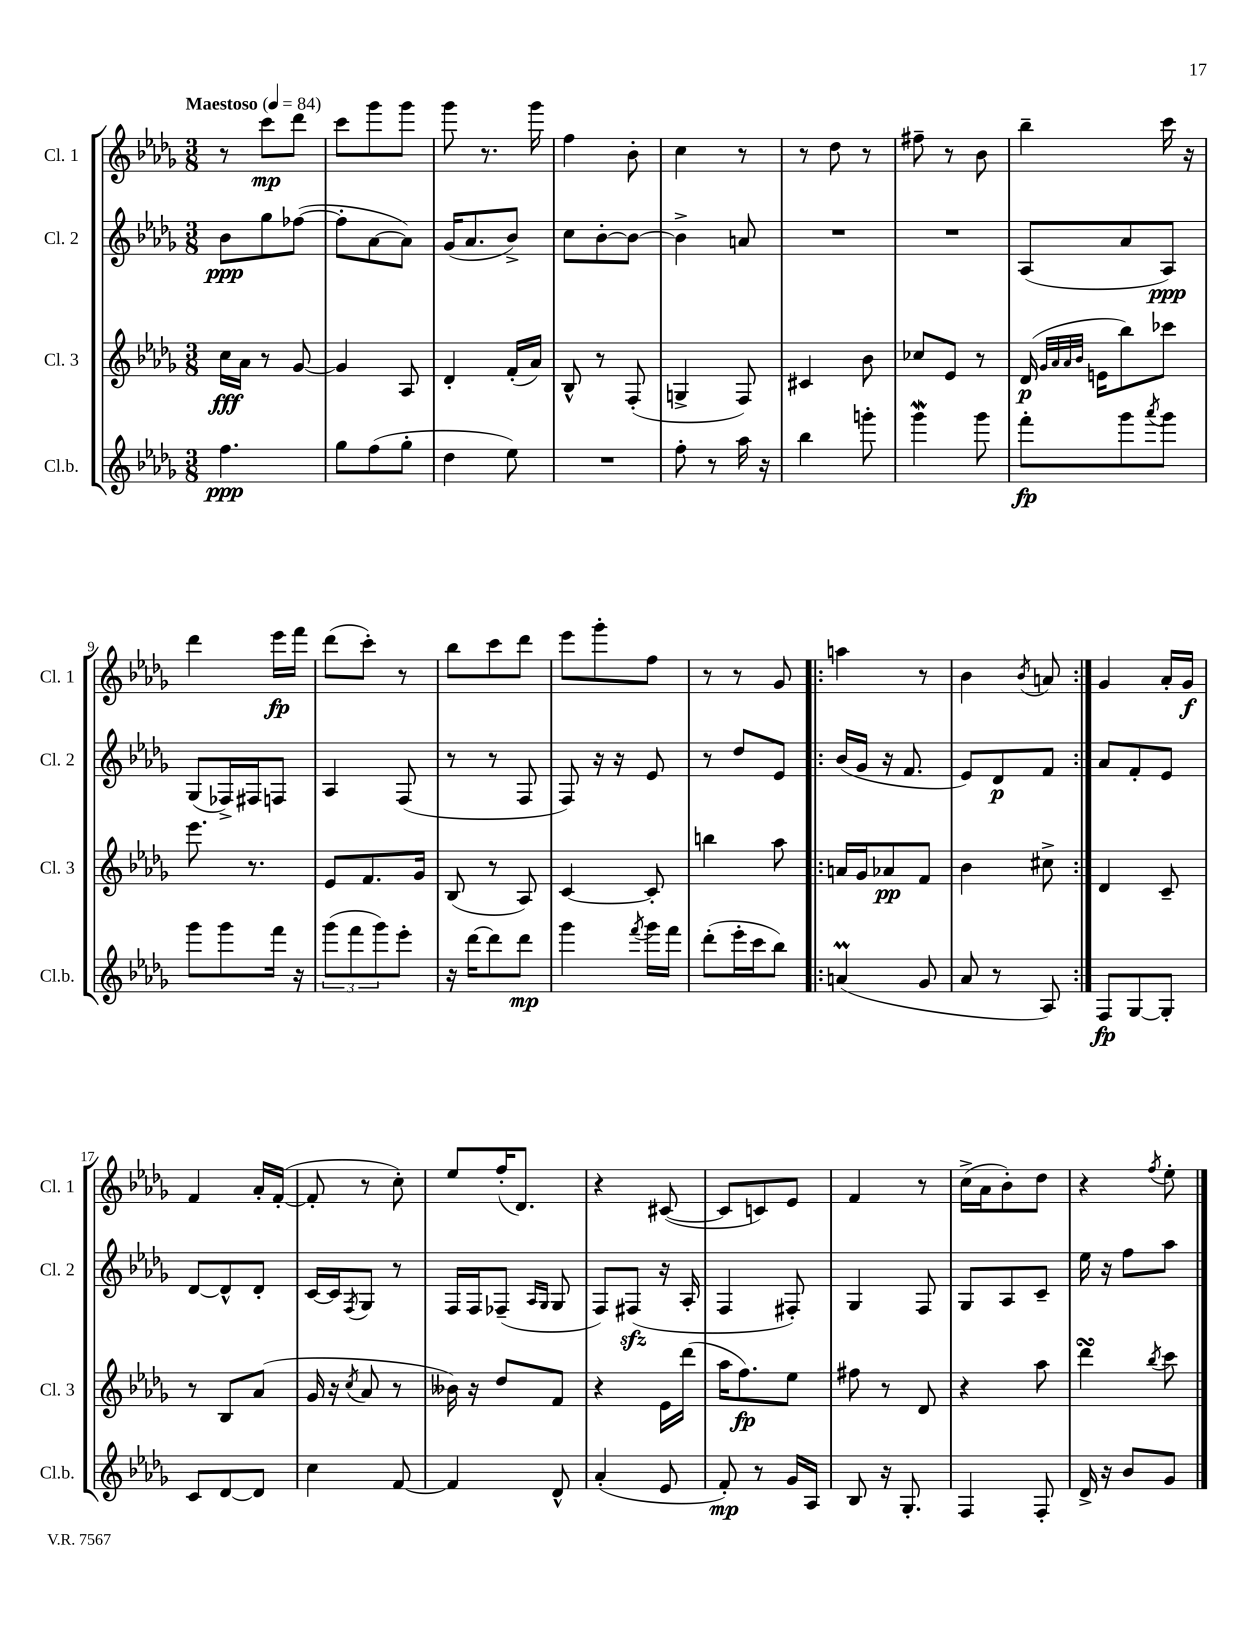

**kern	**kern	**kern	**kern
*staff4	*staff3	*staff2	*staff1
*clefG2	*clefG2	*clefG2	*clefG2
*k[b-e-a-d-g-]	*k[b-e-a-d-g-]	*k[b-e-a-d-g-]	*k[b-e-a-d-g-]
*M3/8	*M3/8	*M3/8	*M3/8
*MM84	*MM84	*MM84	*MM84
4.ff\	16cc\LL	8b-\L	8r
.	16a-\JJ	.	.
.	8r	8gg-\	8ccc\L
.	[8g-/	([8ff-\J	8ddd-\J
=	=	=	=
8gg-\L	4g-/]	8ff-'\]L	8ccc\L
(8ff\	.	[8a-\	8ggg-\
8gg-'\J	8A-/	8a-\]J)	8ggg-\J
=	=	=	=
4dd-\	4d-'/	(16g-/LK	8ggg-\
.	.	8.a-/	.
.	.	.	8.r
8ee-\)	(16f'/LL	8b-^/J)	.
.	16a-/JJ)	.	16ggg-\
=	=	=	=
4.r	8B-^^/	8cc\L	4ff\
.	8r	[8b-'\	.
.	(8F'/	8b-\_J	8b-'\
=	=	=	=
8ff'\	4G^/	4b-^\]	4cc\
8r	.	.	.
16aa-\	8F/)	8a/	8r
16r	.	.	.
=	=	=	=
4bb-\	4c#/	4.r	8r
.	.	.	8dd-\
8ggg'\	8b-\	.	8r
=	=	=	=
4ggg-\	8cc-/L	4.r	8ff#~\
.	8e-/J	.	8r
8ggg-\	8r	.	8b-\
=	=	=	=
8fff'\L	(16d-/	(8A-/L	4bb-~\
.	32qqg-/LLL	.	.
.	32qqa-/	.	.
.	32qqa-/	.	.
.	32qqb-/JJJ	.	.
.	16e\LK	.	.
8ggg-\	8bb-\)	8a-/	.
8qaaa-/	.	.	.
8ggg-\J	8ccc-\J	8A-/J)	16ccc\
.	.	.	16r
=	=	=	=
8ggg-\L	8.eee-\	(8G-/L	4ddd-\
8ggg-\	.	16F-^/L)	.
.	8.r	16F#/J	.
16fff\Jk	.	8F/J	16eee-\LL
16r	.	.	16fff\JJ
=	=	=	=
(12ggg-\L	8e-/L	4A-/	(8ddd-\L
12fff\	.	.	.
.	8.f/	.	8ccc'\J)
12ggg-\)	.	.	.
8eee-'\J	.	(8F/	8r
.	16g-/Jk	.	.
=	=	=	=
16r	(8B-/	8r	8bb-\L
[16ddd-\LK	.	.	.
8ddd-\]	8r	8r	8ccc\
8ddd-\J	8A-/)	8F/	8ddd-\J
=	=	=	=
4ggg-\	[4c/	8F/)	8eee-\L
.	.	16r	8ggg-'\
.	.	16r	.
8qfff/	.	.	.
16ggg-\LL	8c'/]	8e-/	8ff\J
16fff\JJ	.	.	.
=	=	=	=
(8ddd-'\L	4bb\	8r	8r
16eee-'\L	.	8dd-/L	8r
16ccc\J	.	.	.
8bb-\J)	8aa-\	8e-/J	8g-/
=!|:	=!|:	=!|:	=!|:
(4a/	16a/LL	(16b-/LL	4aa\
.	16g-/J	16g-/JJ	.
.	8a-/	16r	.
.	.	8.f/	.
8g-/	8f/J	.	8r
=	=	=	=
8a-/	4b-\	8e-/L)	4b-\
8r	.	8d-/	.
.	.	.	8qb-/
8A-/)	8cc#^\	8f/J	8a/
=:|!	=:|!	=:|!	=:|!
8F/L	4d-/	8a-/L	4g-/
[8G-/	.	8f'/	.
8G-'/]J	8c~/	8e-/J	16a-'/LL
.	.	.	16g-/JJ
=	=	=	=
8c/L	8r	[8d-/L	4f/
[8d-/	8B-/L	8d-^^/]	.
8d-/]J	(8a-/J	8d-'/J	16a-'/LL
.	.	.	([16f'/JJ
=	=	=	=
4cc\	16g-/	[16c/LL	8f'/]
.	16r	16c/]J	.
.	8qcc/	8qF/	.
.	8a-/	8G-/J	8r
[8f/	8r	8r	8cc'\)
=	=	=	=
4f/]	16b--\)	16F/LL	8ee-/L
.	16r	16F/J	.
.	8dd-/L	(8F-~/J	(16ff'/K
.	.	.	8.d-/J)
.	.	16qqA-/LL	.
.	.	16qqG-/JJ	.
8d-^^/	8f/J	8G-/	.
=	=	=	=
(4a-'/	4r	8F/L)	4r
.	.	(8F#/J	.
8e-/	16e-\LL	16r	([8c#/
.	(16ddd-\JJ	16A-'/	.
=	=	=	=
8f'/)	16aa-\LK	4F/	8c#/]L
.	8.ff\)	.	.
8r	.	.	8c/)
16g-/LL	8ee-\J	8F#'/)	8e-/J
16A-/JJ	.	.	.
=	=	=	=
8B-/	8ff#\	4G-/	4f/
16r	8r	.	.
8.G-'/	.	.	.
.	8d-/	8F/	8r
=	=	=	=
4F/	4r	8G-/L	(16cc^\LL
.	.	.	16a-\J
.	.	8A-/	8b-'\)
8F'/	8aa-\	8c~/J	8dd-\J
=	=	=	=
16d-^/	4ddd-\	16ee-\	4r
16r	.	16r	.
8b-/L	.	8ff\L	.
.	8qbb-/	.	8qff/
8g-/J	8ccc\	8aa-\J	8ee-'\
==	==	==	==
*-	*-	*-	*-
